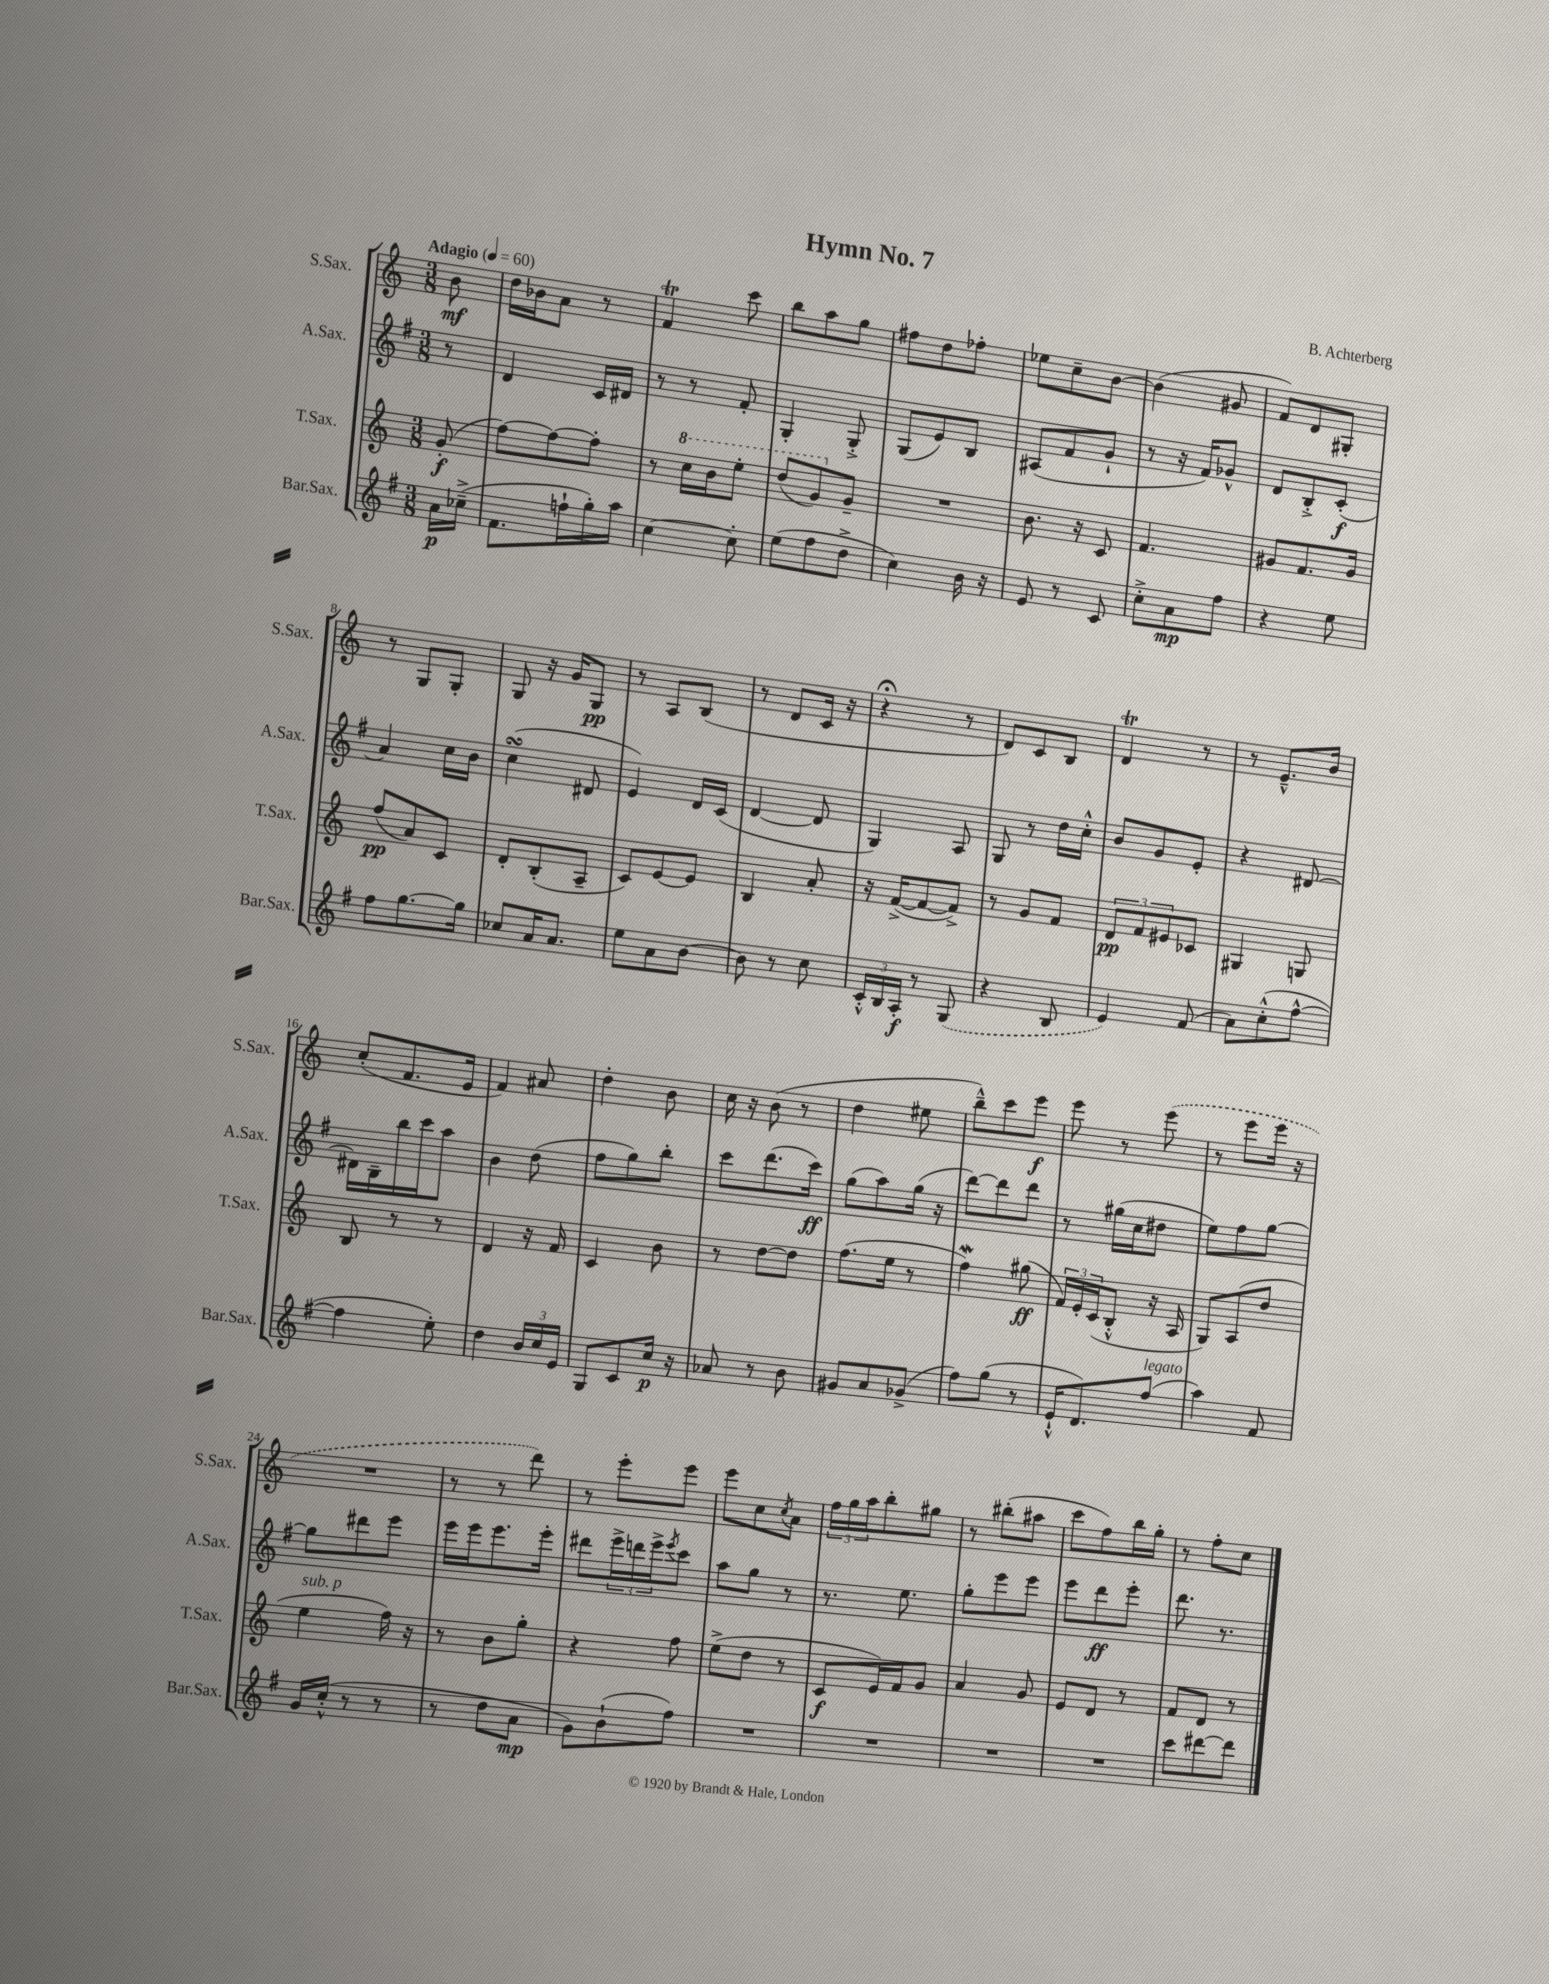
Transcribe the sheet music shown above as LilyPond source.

\header { title = "Hymn No. 7" composer = "B. Achterberg" }
<<
\new StaffGroup <<
\new Staff = "s0" \with { instrumentName = "S.Sax." shortInstrumentName = "S.Sax." } {
    \clef treble \key c \major \numericTimeSignature \time 3/8 \partial 8 \tempo "Adagio" 4 = 60
    b'8\mf |
    d''16 bes'16 a'8 r8 |
    f'4\trill c'''8 |
    b''8 a''8 g''8 |
    fis''8 d''8 fes''8-. |
    ees''8 c''8-- b'8~ |
    b'4( gis'8 |
    f'8) d'8 gis8-. |
    r8 g8 g8-. |
    g8 r16 g'16 g8\pp |
    r8 a8 b8( |
    r8 d'8 c'16 r16 |
    r4\fermata r8 |
    d'8) c'8 b8 |
    d'4\trill r8 |
    r8 e'8.---^ b'16 |
    c''8-.( f'8. e'16 |
    f'4) ais'8 |
    d''4-. b'8 |
    c''16 r16 b'8( r8 |
    d''4 eis''8 |
    b''8---^) c'''8 e'''8\f |
    e'''8 r8 \once \slurDashed e'''8( |
    r8 e'''8 e'''16 r16 |
    R4. |
    r8 r8 d'''8) |
    r8 e'''8-. e'''8 |
    e'''8 c''8 \acciaccatura { c''8 } a'8 |
    \tuplet 3/2 { f''16 g''16 a''16 } b''8-. gis''8 |
    r8 bis''8-.( ais''8 |
    c'''8 f''8) b''16 g''16-. |
    r8 f''8-. c''8 \bar "|." |
}
\new Staff = "s1" \with { instrumentName = "A.Sax." shortInstrumentName = "A.Sax." } {
    \clef treble \key g \major \numericTimeSignature \time 3/8 \partial 8
    r8 |
    d'4 c'16 dis'16 |
    r8 r8 fis'8-. |
    g4-. g8-.-> |
    g8( e'8) b8 |
    ais8( fis'8 g'8-! |
    r8 r16 fis'16) ges'8-^ |
    d'8 b8-.-> c'8-.\f( |
    a'4) c''16 b'16 |
    c''4\turn( dis'8 |
    e'4) d'16 c'16( |
    d'4~ d'8 |
    g4) a8 |
    g8 r8 d''16 c''16-.-^ |
    b'8 g'8 e'8-. |
    r4 dis'8~ |
    dis'16 b16-- b''16 c'''16 a''8 |
    b'4 d''8( |
    fis''8 g''8) b''8-. |
    c'''8 d'''8.( c'''16\ff) |
    g''8( a''8) g''16( r16 |
    d'''8~) d'''8 d'''8 |
    r8 gis''16( c''16 dis''8 |
    e''8) fis''8 g''8~ |
    g''8 dis'''8 e'''8 |
    e'''16 e'''16 e'''8. e'''16-. |
    dis'''8 \tuplet 3/2 { e'''16-> d'''16 e'''16-> } \acciaccatura { e'''8 } c'''8 |
    a''8 g''8 r8 |
    r8. e''8. |
    g''8-. e'''8 e'''8 |
    e'''8 d'''8\ff e'''8-. |
    d'''8. r8. \bar "|." |
}
\new Staff = "s2" \with { instrumentName = "T.Sax." shortInstrumentName = "T.Sax." } {
    \clef treble \key c \major \numericTimeSignature \time 3/8 \partial 8
    g'8-.\f( |
    f''8~) f''8~ f''8-. |
    r8 \ottava #1 c'''16 b''16 e'''8-. |
    d'''8( g''8) \ottava #0 g'8-- |
    R4. |
    b'8. r16 c'8 |
    f'4. |
    gis'8 f'8. gis'16 |
    f''8\pp( a'8) c'8 |
    d'8-. b8-.( a8-- |
    c'8) e'8~ e'8 |
    b4 a'8-. |
    r16 f'16~->( f'8~ f'8->) |
    r8 g'8 f'8 |
    \tuplet 3/2 { d'8\pp f'8 eis'8 } ces'8 |
    gis4 g8 |
    b8 r8 r8 |
    d'4 r16 f'16 |
    c'4 b'8 |
    r8 d''8~ d''8 |
    f''8.( e''16 r8 |
    f''4\mordent) gis''8\ff( |
    \tuplet 3/2 { f'16) e'16-. c'16( } b8-.-^ r16 a16 |
    g8) a8( d''8 |
    e''4^\markup { \italic "sub. p" } f''16) r16 |
    r8 b'8 g''8-. |
    r4 f''8 |
    e''8->( d''8 r8 |
    c'8\f e'16) f'16 g'8 |
    a'4 g'8 |
    e'8 d'8 r8 |
    f'8 d'8 r8 \bar "|." |
}
\new Staff = "s3" \with { instrumentName = "Bar.Sax." shortInstrumentName = "Bar.Sax." } {
    \clef treble \key g \major \numericTimeSignature \time 3/8 \partial 8
    a'16\p ces''16--->( |
    fis'8. f''16-! g''16-.) a''16 |
    c''4~ c''8-. |
    e''8( fis''8 d''8-> |
    c''4) b'16 r16 |
    e'8 r8 c'8 |
    c''8-.-> a'8\mp fis''8 |
    r4 e''8 |
    fis''8 g''8.~ g''16 |
    ces''8 a'16 a'8. |
    e''8 a'8 b'8~ |
    b'8 r8 c''8 |
    \tuplet 3/2 { c'16-.-^ b16 a16-.\f } r8 \once \slurDashed g8( |
    r4 b8 |
    e'4) fis'8( |
    a'8) c''8-.-^( fis''8~-^ |
    fis''4 e''8-.) |
    d''4 \tuplet 3/2 { b'16 c''16 e'16 } |
    g8 c'8 c''16\p r16 |
    aes'8 r8 b'8 |
    gis'8 a'8 ges'8->( |
    fis''8) g''8( r8 |
    e'16-!-^ d'8.) fis''8^\markup { \italic "legato" }( |
    a''4) fis'8 |
    g'16 c''16-.-^( r8 r8 |
    r8 d''8 a'8\mp |
    g'8) b'8-!( fis''8) |
    R4. |
    R4. |
    R4. |
    R4. |
    c'''8 dis'''8~ dis'''8 \bar "|." |
}
>>
>>
